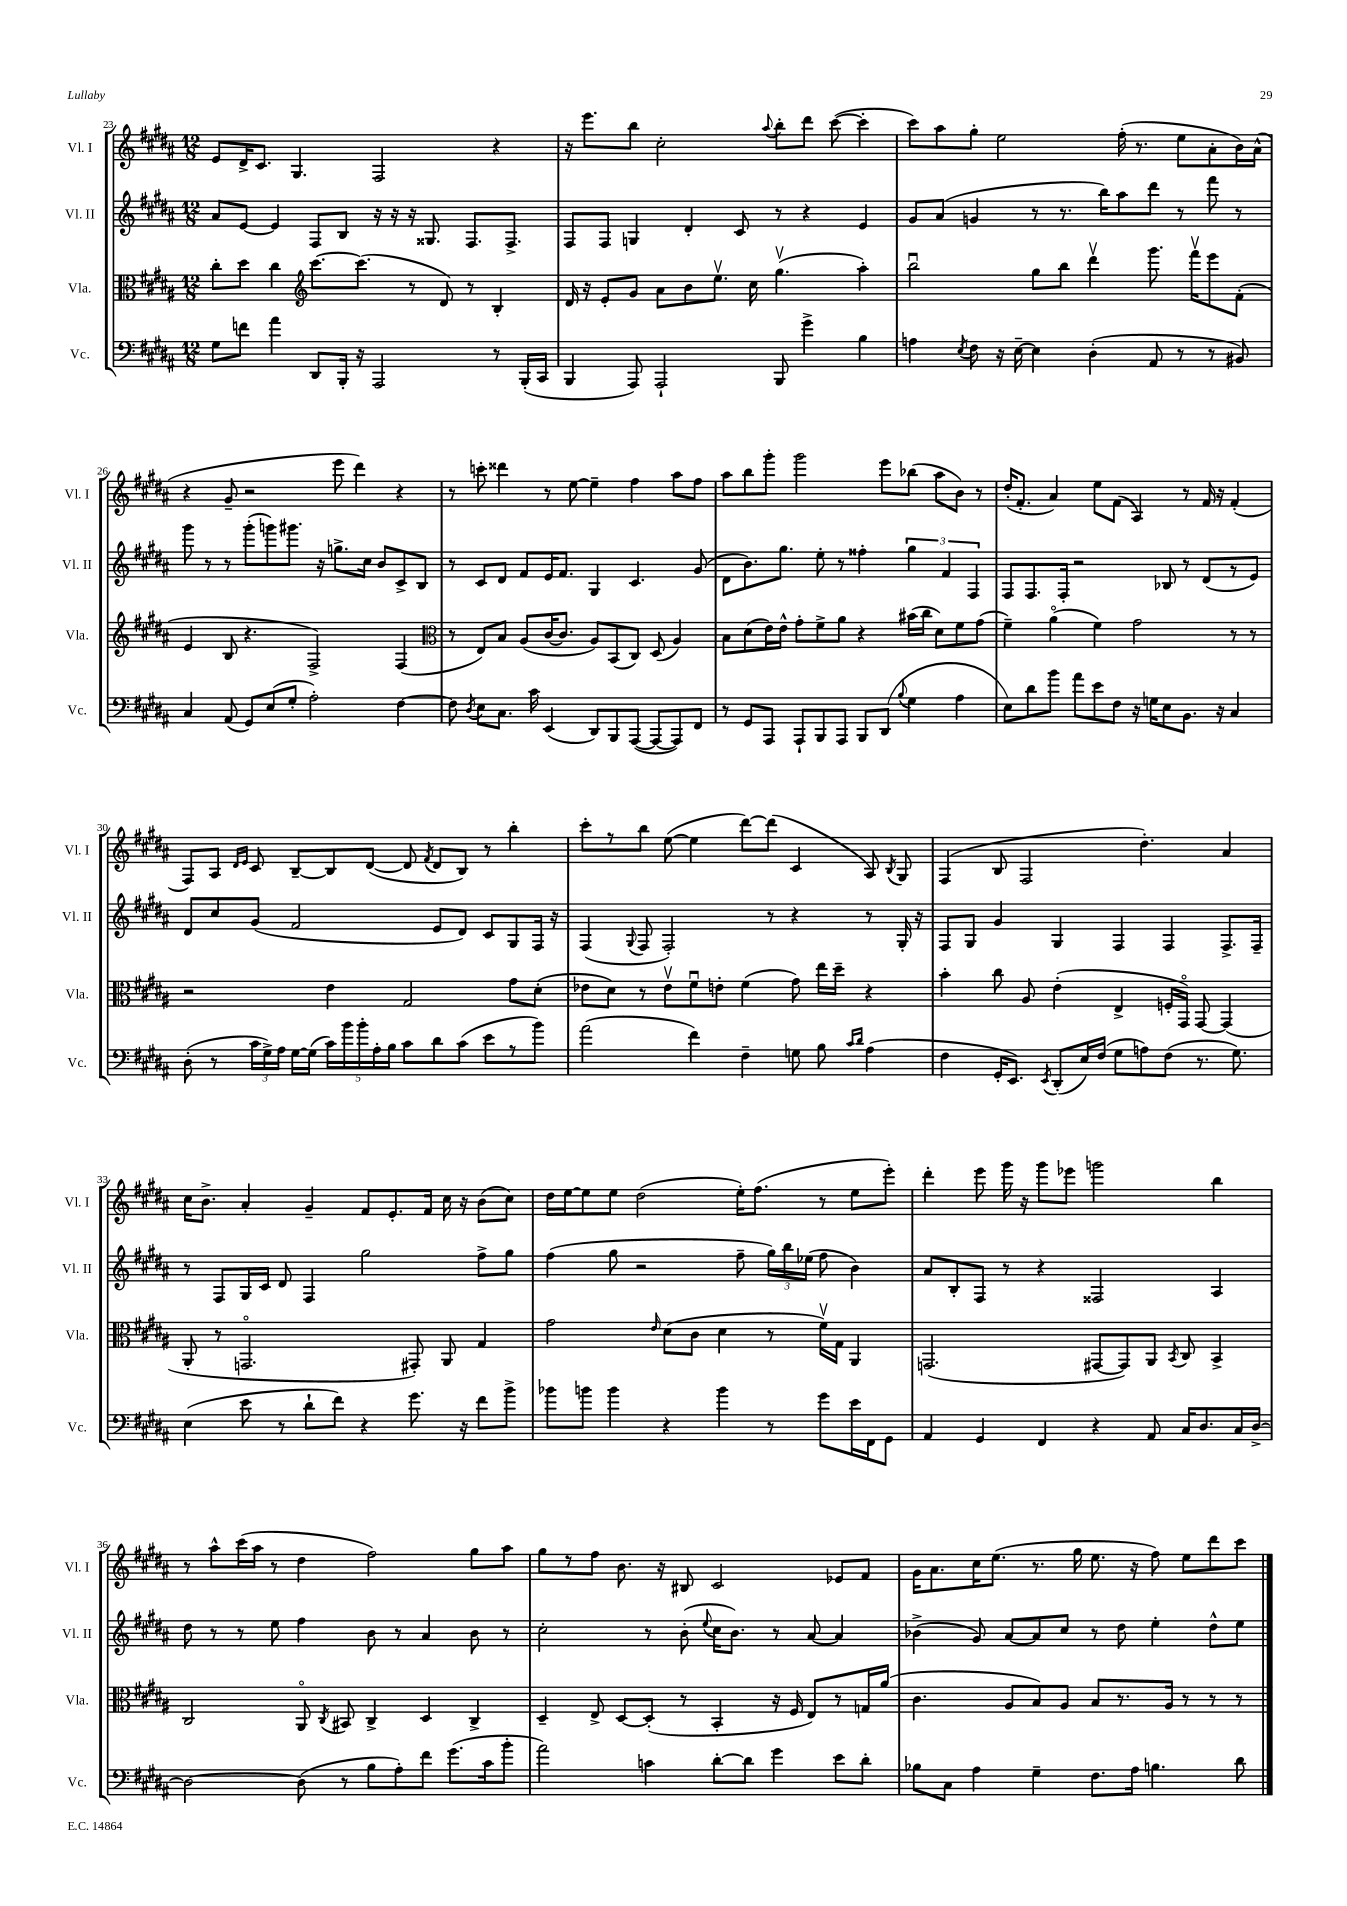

**kern	**kern	**kern	**kern
*part4	*part3	*part2	*part1
*staff4	*staff3	*staff2	*staff1
*I"Vc.	*I"Vla.	*I"Vl. II	*I"Vl. I
*I'Vc.	*I'Vla.	*I'Vl. II	*I'Vl. I
*clefF4	*clefC3	*clefG2	*clefG2
*k[f#c#g#d#a#]	*k[f#c#g#d#a#]	*k[f#c#g#d#a#]	*k[f#c#g#d#a#]
*M12/8	*M12/8	*M12/8	*M12/8
=23	=23	=23	=23
8G#\L	8cc#'\L	8a#/L	8e/L
8fn\J	8dd#\J	[8e/J	16d#^/K
.	.	.	8.c#/J
4a#\	4cc#\	4e/]	.
.	.	.	4.G#/
*	*clefG2	*	*
8DD#/L	[8.ccc#\L	8F#/L	.
16BBB'/Jk	.	8B/J	.
16r	(8.ccc#\J]	.	.
2AAA#/	.	16r	2F#/
.	.	16r	.
.	8r	16r	.
.	.	8.G##X/	.
.	8d#/)	.	.
.	8r	8.F#/L	.
8r	4B'/	.	4r
.	.	8.F#^/J	.
(16BBB'/LL	.	.	.
16CC#/JJ	.	.	.
=24	=24	=24	=24
4BBB/	16d#/	8F#/L	16r
.	16r	.	8.eee\L
.	8e'/L	8F#/J	.
8AAA#/)	8g#/J	4Gn/	8bb\J
2AAA#`/	8a#\L	.	2cc#'\
.	8b\	4d#'/	.
.	8.eev\J	.	.
.	.	8c#/	.
.	16cc#\	.	.
.	.	.	8qqaa#/
8BBB/	(4.gg#v\	8r	8bb'\L
4g#^\	.	4r	8ddd#\J
.	.	.	([8ccc#\
4B\	4aa#'\)	4e/	4ccc#'\]
=25	=25	=25	=25
4An\	2bbu\	8g#/L	8ccc#\L)
.	.	(8a#/J	8aa#\
8qE/	.	.	.
8F#\	.	4gn/	8gg#'\J
16r	.	.	2ee\
[16E~\	.	.	.
4E\]	8gg#\L	8r	.
.	8bb\J	8.r	.
(4D#'\	4ddd#v\	.	.
.	.	16bb\KL)	.
.	.	8aa#\	(16ff#'\
.	.	.	8.r
8AA#/	8.ggg#\	8ddd#\J	.
8r	.	8r	8ee\L
.	16fff#v\KL	.	.
8r	8eee\	8fff#\	8a#'\
8BB#X/)	(8f#'\J	8r	16b\L)
.	.	.	(16a#^^\JJ
!!LO:LB:g=z
=26	=26	=26	=26
4C#/	4e/	8ggg#\	4r
.	.	8r	.
(8AA#/	8B/	8r	8g#~/
8GG#/L)	4.r	(8ggg#'\L	2r
(8E/	.	8gggn\)	.
8G#'/J	.	8.ggg#X\J	.
2A#'\)	2F#^/)	.	.
.	.	16r	.
.	.	8.ggn^\L	8eee\
.	.	.	4ddd#\)
.	.	16cc#\Jk	.
.	.	8b/L	.
[4F#\	(4F#/	8c#^/	4r
.	.	8B/J	.
=27	=27	=27	=27
*	*clefC3	*	*
8F#\]	8r	8r	8r
8qD#/	.	.	.
8E\L	8E/L)	8c#/L	8cccn'\
8.C#\J	8B/J	8d#/J	4ddd##X\
.	(8A#/L	8f#/L	.
16c#\	.	.	.
(4EE/	[16c#/K	16e/K	8r
.	8.c#/J]	8.f#/J	.
.	.	.	[8ee\
8DD#/L)	8A#/L)	4G#/	4ee~\]
8BBB/	(8BB/	.	.
([8AAA#/J	8C#/J)	4.c#/	4ff#\
8AAA#/L_	(8D#/	.	.
8AAA#/])	4A#/)	.	8aa#\L
8FF#/J	.	(8g#/	8ff#\J
=28	=28	=28	=28
8r	8B\L	8d#\L	8aa#\L
8GG#/L	(8d#\	8.b\)	8bb\
8AAA#/J	16e\L)	.	8ggg#'\J
.	16e^^\JJ	8.gg#\J	.
8AAA#`/L	8g#'\L	.	2ggg#\
8BBB/	8f#^\	8ee'\	.
8AAA#/J	8a#\J	8r	.
8BBB/L	4r	4ff##X'\	.
(8DD#/J	.	.	8eee\L
8qqB/	.	.	.
4G#\	(16b#X\LL	6gg#\	(8bb-X\J
.	16cc#\JJ	.	.
.	8d#\L)	.	8aa#\L
.	.	6f#/	.
4A#\	8f#\	.	8b\J)
.	.	6F#/	.
.	(8g#\J	.	8r
=29	=29	=29	=29
8E\L)	4f#~\)	8F#/L	(16dd#'/KL
.	.	.	8.f#'/J
8d#\	.	8.F#/	.
8b\J	(4a#\	.	4a#/)
.	.	16F#'/Jk	.
8a#\L	.	2r	.
8e\	4f#\)	.	8ee\L
8F#\J	.	.	(8f#\J
16r	2g#\	.	4A#/)
16Gn\KL	.	.	.
8E\	.	8B-X/	.
8.BB\J	.	8r	8r
.	.	(8d#/L	16f#/
16r	.	.	16r
4C#/	8r	8r	(4f#'/
.	8r	8e/J)	.
!!LO:LB:g=z
=30	=30	=30	=30
(8D#'\	2r	8d#/L	8F#/L)
8r	.	8cc#/	8A#/J
.	.	.	16qqd#/LL
.	.	.	16qqe/JJ
24c#\LL	.	(8g#/J	8c#/
24G#^\)	.	.	.
24A#\JJ	.	.	.
[16G#\LL	.	2f#/	[8B~/L
(16G#\JJ]	.	.	.
20c#\LL)	4e\	.	8B/]
20b\	.	.	.
20b'\	.	.	.
.	.	.	([8d#/J
20A#'\	.	.	.
20B\JJ	.	.	.
8c#\L	2G#/	.	8d#/]
.	.	.	8qf#/
8d#\	.	8e/L	8d#/L
(8c#\J	.	8d#/J)	8B/J)
8e\L	.	8c#/L	8r
8r	8g#\L	8G#/	4bb'\
8b\J)	(8d#'\J	16F#/Jk	.
.	.	16r	.
=31	=31	=31	=31
(2a#\	8e-X\L	(4F#/	8ccc#'\L
.	8d#\J)	.	8r
.	.	8qqG#/	.
.	8r	8F#/	8bb\J
.	8e-v\L	2F#'/)	([8ee\
4f#\)	8f#u\	.	4ee\]
.	8en'\J	.	.
4F#~\	(4f#\	.	[8ddd#\L)
.	.	8r	(8ddd#\J]
8Gn\	8g#\)	4r	4c#/
8B\	16ee\LL	.	.
.	16dd#~\JJ	.	.
16qqc#/LL	.	.	.
16qqd#/JJ	.	.	.
(4A#\	4r	8r	8A#/)
.	.	.	8qB/
.	.	16G#'/	8G#/
.	.	16r	.
=32	=32	=32	=32
4F#\	4b'\	8F#/L	(4F#/
.	.	8G#/J	.
16GG#'/KL	8cc#\	4g#/	8B/
8.EE/J)	.	.	.
.	8A#/	.	2F#/
8qEE/	.	.	.
(8DD#'/L	(4e'\	4G#/	.
16E/L)	.	.	.
(16F#/JJ	.	.	.
8G#\L	4E^/	4F#/	.
8An\)	.	.	4.dd#'\)
(8F#\J	16Fn'/LL	4F#/	.
.	16GG#/JJ)	.	.
8.r	[8GG#/	.	.
.	(4GG#/]	8.F#^/L	4a#/
8.G#\)	.	.	.
.	.	16F#~/Jk	.
!!LO:LB:g=z
=33	=33	=33	=33
(4E\	8AA#'/	8r	16cc#\KL
.	.	.	8.b^\J
.	8r	8F#/L	.
8e\	2.GGn/	16G#/L	4a#'/
.	.	16c#/JJ	.
8r	.	8d#/	.
8d#`\L	.	4F#/	4g#~/
8f#\J)	.	.	.
4r	.	2gg#\	8f#/L
.	.	.	8.e'/
8.g#\	8GG#X'/)	.	.
.	.	.	16f#/Jk
.	8AA#/	.	16cc#\
16r	.	.	16r
8f#\L	4G#/	8ff#^\L	(8b\L
8b^\J	.	8gg#\J	8cc#\J)
=34	=34	=34	=34
8b-X\L	2g#\	(4ff#\	16dd#\LL
.	.	.	[16ee\J
8bn\J	.	.	8ee\]
4b\	.	8gg#\	8ee\J
.	.	2r	(2dd#\
.	16qqe/	.	.
4r	(8d#\L	.	.
.	8c#\J	.	.
4b\	4d#\	.	.
.	.	8ff#~\	16ee'\KL)
.	.	.	(8.ff#\J
8r	8r	24gg#\LL)	.
.	.	24bb\	.
.	.	(24ee-X\JJ	.
8g#\L	16f#v\LL)	8ff#\	8r
.	16G#\JJ	.	.
16e\L	4AA#/	4b\)	8ee\L
16FF#\J	.	.	.
8GG#\J	.	.	8eee'\J)
=35	=35	=35	=35
4AA#/	(2.GGn/	8a#/L	4ddd#'\
.	.	8B'/	.
4GG#/	.	8F#/J	8eee\
.	.	8r	16ggg#\
.	.	.	16r
4FF#/	.	4r	8ggg#\L
.	.	.	8eee-X\J
4r	[8GG#X/L	2F##X/	2gggn\
.	8GG#/])	.	.
8AA#/	8AA#/J	.	.
.	8qBB/	.	.
16C#/KL	8C#/	.	.
8.D#/	.	.	.
.	4BB^/	4A#/	4bb\
16C#/L	.	.	.
[16D#^/JJ	.	.	.
!!LO:LB:g=z
=36	=36	=36	=36
2D#\_	2C#/	8dd#\	8r
.	.	8r	8aa#^^\L
.	.	8r	(16ccc#\L
.	.	.	16aa#\JJ
.	.	8ee\	8r
(8D#\]	8AA#/	4ff#\	4dd#\
.	8qC#/	.	.
8r	8BB#X/	.	.
8B\L	4C#^/	8b\	2ff#\)
8A#'\)	.	8r	.
8f#\J	4D#/	4a#/	.
(8.g#\L	.	.	.
.	4C#^/	8b\	8gg#\L
16c#\k	.	.	.
8b'\J	.	8r	8aa#\J
=37	=37	=37	=37
2a#\)	4D#~/	2cc#'\	8gg#\L
.	.	.	8r
.	8E^/	.	8ff#\J
.	[8D#/L	.	8.b\
4cn\	(8D#'/J]	8r	.
.	.	.	16r
.	8r	(8b'\	8B#X/
.	.	8qqee/	.
[8d#'\L	4BB'/	16cc#\KL	2c#/
.	.	8.b\J)	.
8d#\J]	.	.	.
4g#\	16r	8r	.
.	16F#/	.	.
.	8E/L)	[8a#/	.
8e\L	8r	4a#/]	8e-X/L
8d#'\J	16Gn/L	.	8f#/J
.	(16a#/JJ	.	.
=38	=38	=38	=38
8B-X\L	4.c#\	(4b-X^\	16g#\KL
.	.	.	8.a#\
8C#\J	.	.	.
4A#\	.	8g#/)	16cc#\K
.	.	.	(8.ee\J
.	8A#/L	[8a#/L	.
4G#~\	8B/)	8a#/]	8.r
.	8A#/J	8cc#/J	.
.	.	.	16gg#\
8.F#\L	8B/L	8r	8.ee\
.	8.r	8dd#\	.
16A#\Jk	.	.	16r
4.Bn\	.	4ee'\	8ff#\)
.	16A#/Jk	.	.
.	8r	.	8ee\L
.	8r	8dd#^^\L	8ddd#\
8d#\	8r	8ee\J	8ccc#\J
==	==	==	==
*-	*-	*-	*-
